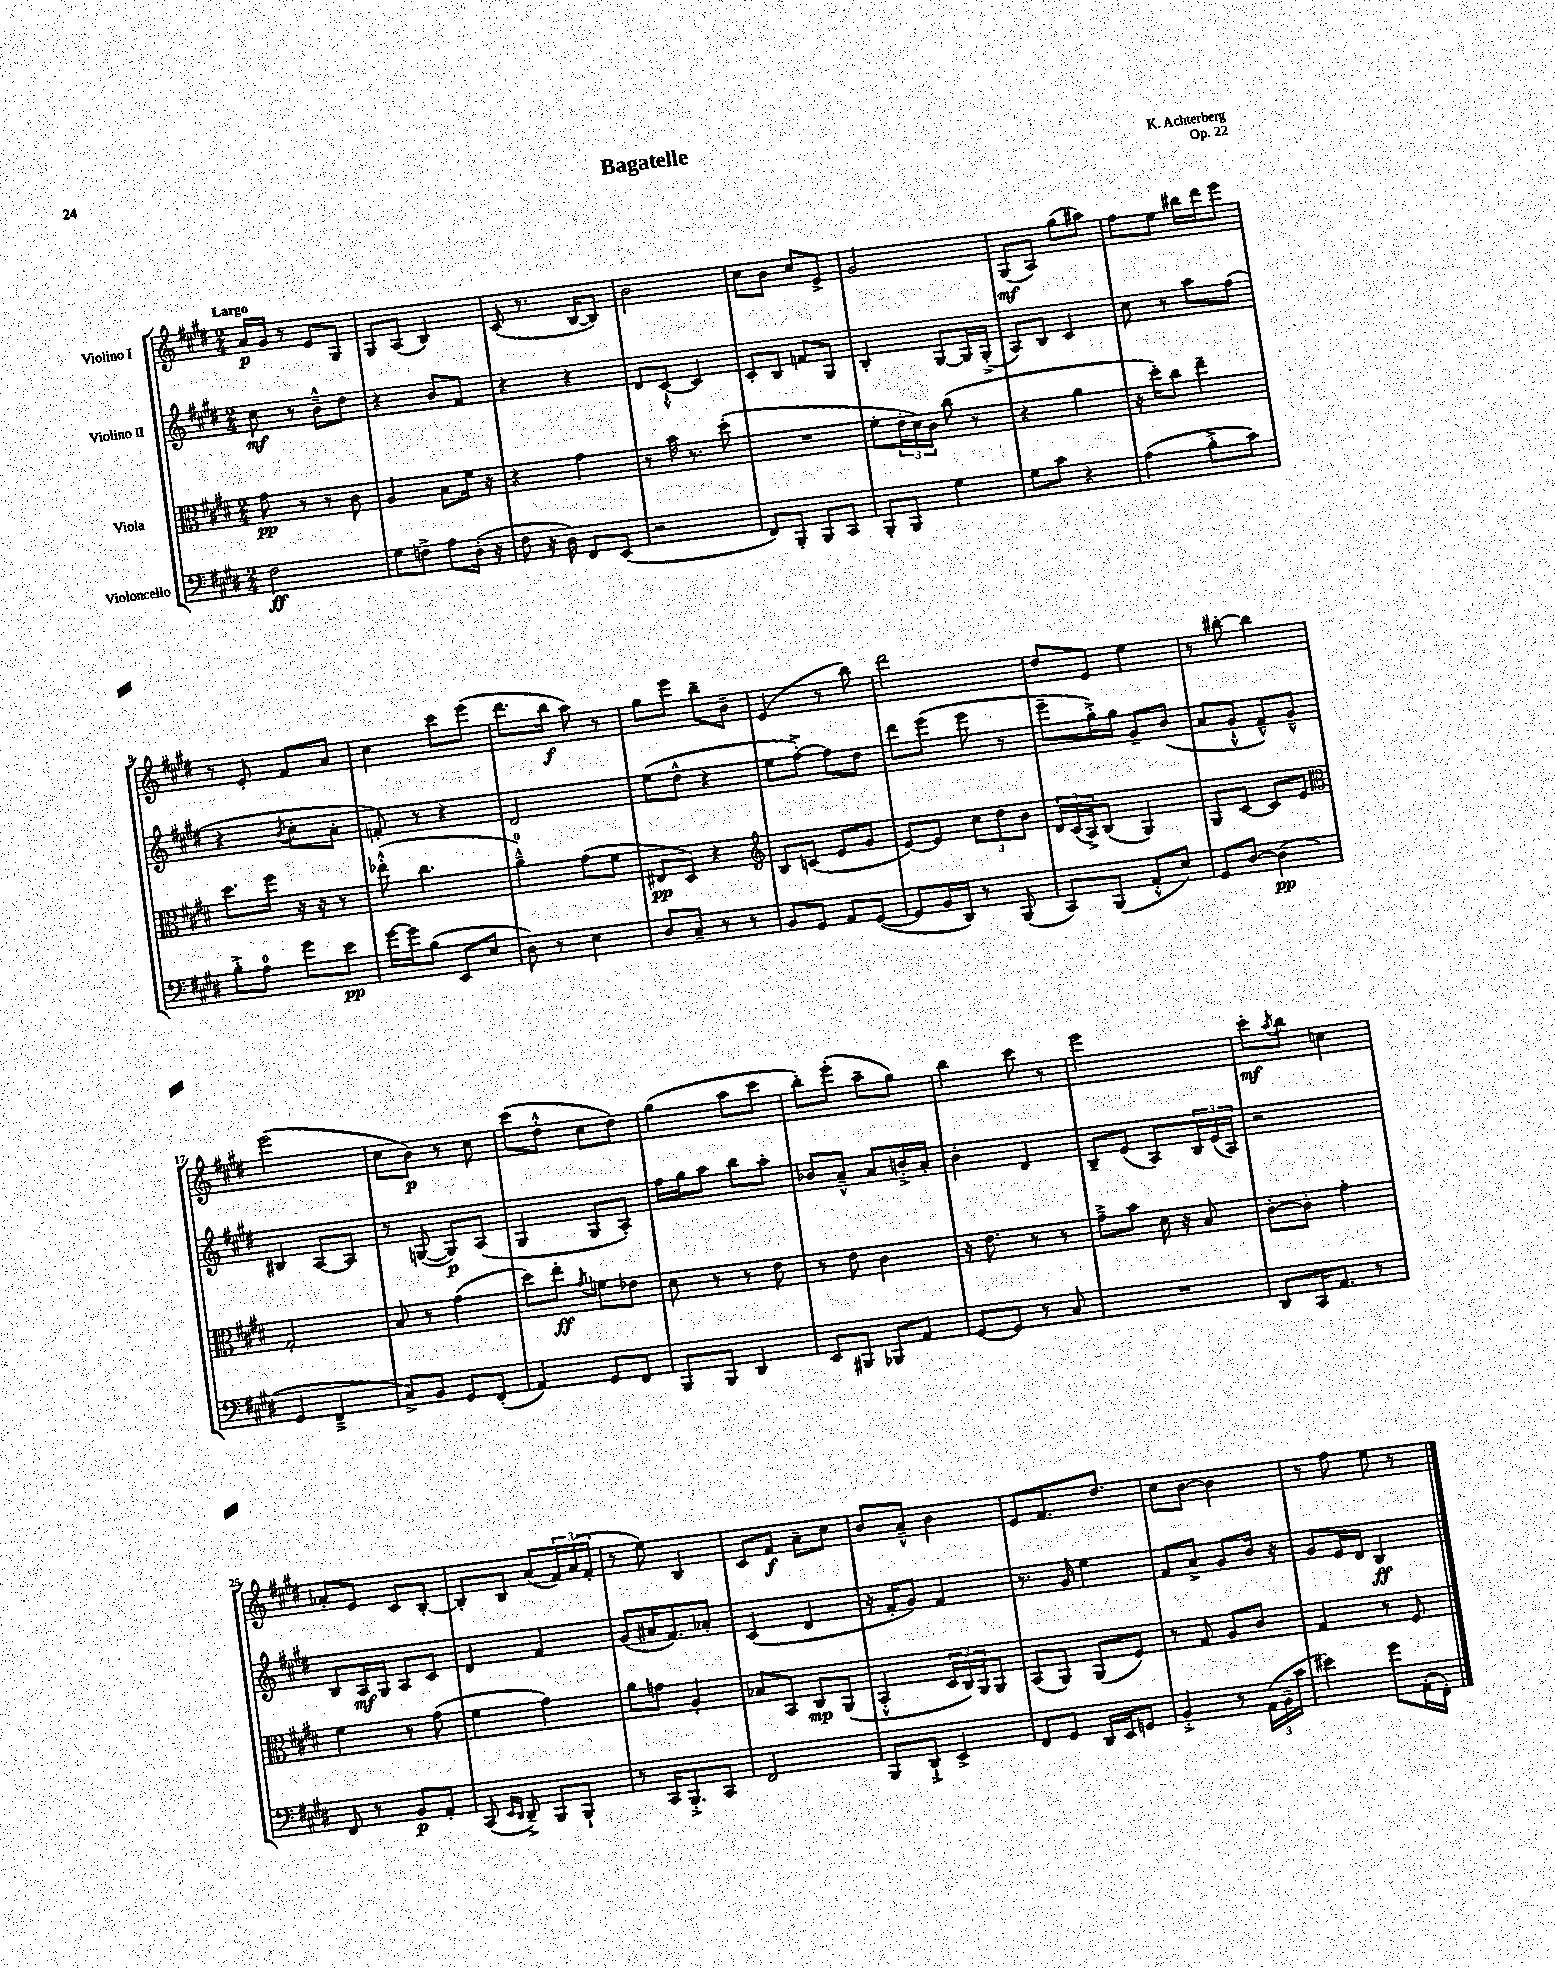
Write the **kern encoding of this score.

**kern	**kern	**kern	**kern
*staff4	*staff3	*staff2	*staff1
*clefF4	*clefC3	*clefG2	*clefG2
*k[f#c#g#d#]	*k[f#c#g#d#]	*k[f#c#g#d#]	*k[f#c#g#d#]
*M2/4	*M2/4	*M2/4	*M2/4
2F#	8g#	8cc#	16a
.	.	.	16g#
.	8r	8r	8r
.	8r	8b~^^	8e
.	8c#	8dd#	8G#
=	=	=	=
8G#	4A	4r	8G#
8F^	.	.	(8A
8A	8B	8b	4B)
(16D#'	16f#	8f#	.
16r	16r	.	.
=	=	=	=
8F#	4r	4r	(8c#
16r	.	.	8.r
16D#)	.	.	.
8FF#	4g#	4r	.
.	.	.	[16B
(8EE	.	.	8B])
=	=	=	=
2r	8r	8d#	2b
.	16b	[8c#`^^	.
.	8.r	.	.
.	.	4c#]	.
.	(8dd#'	.	.
=	=	=	=
8FF#)	2r	8c#'	8cc#
8BBB'	.	8B	8b
8BBB	.	8f	8cc#
8CC#	.	8G#	8e^
=	=	=	=
8BBB'	8f#'	4B'	2g#
8BBB	24e'	.	.
.	24d#)	.	.
.	24c#	.	.
4G#	(8cc#	[8G#	.
.	8r	16G#]	.
.	.	(16G#'^	.
=	=	=	=
8G#	4r	8A)	(8G#
8c#	.	8B	8A)
4r	4a	4c#	(8gg#
.	.	.	8aa#)
=	=	=	=
(4A	16r	8cc#	8ff#
.	16dd#')	.	.
.	8cc#	8r	8ee
8B'^	4ee~	8aa	16bb#
.	.	.	16ddd#
8c#)	.	(8ff#	8eee
=	=	=	=
8B'^	8.dd#	4r	8r
8A	.	.	8e'
.	16ff#	.	.
.	.	8qb	.
8g#	16r	8cc#'	8f#
.	16r	.	.
8e	8r	8a'	8a
=	=	=	=
[16g#	(8ee-'^^	8f')	4cc#
16g#]	.	.	.
(8B	4.cc#	8r	.
8EE	.	4r	8ccc#
8E	.	.	(8eee
=	=	=	=
8D#)	4a~^^)	2d#	8.ddd#
8r	.	.	.
.	.	.	16bb
4E	(8g#	.	8aa)
.	8f#	.	8r
=	=	=	=
8D#	8E#	(8ee	8gg#
8C#~	8D#)	8dd#^^	8eee
8r	4r	4r	8bb~
8r	.	.	8b~
=	=	=	=
*	*clefG2	*	*
8BB	8B	8ee	(4e
8GG#	(8c	[8ff#'^)	.
8AA	8e	8ff#]	8r
([8GG#	8g#	8dd#	8bb)
=	=	=	=
8GG#]	[8e)	8ddd#	2ddd#
16BB	8e]	(8eee	.
16DD#)	.	.	.
8r	12cc#	8eee	.
.	12dd#	.	.
(8BBB	.	8r	.
.	12b	.	.
=	=	=	=
8CC#)	24d#	8eee~	8dd#
.	(24c#	.	.
.	24A^)	.	.
(8BBB	(8B	16gg#'^)	8e
.	.	16gg#	.
8AA'^^	4G#)	8g#~	4ee
8E)	.	(8b	.
=	=	=	=
8GG#	8G#	8a	8r
[8D#	[8c#	8g#`^^	[8bb#'
(4D#]	8c#]	8f#~^^)	4bb#]
.	8e	8g#~^^	.
=	=	=	=
*	*clefC3	*	*
4GG#	2G#'	4B#	(2eee
4FF#~^	.	[8A	.
.	.	8A]	.
=	=	=	=
8C#^)	8B	8r	8cc#
8BB	8r	([8G	8b)
8GG#	(4g#	8G])	8r
(8FF#'	.	(8A	8cc#
=	=	=	=
4AA)	8dd#)	4G#	(8ccc#
.	8ee'	.	8dd#'^^
.	8qg#	.	.
8GG#	8f	8G#	8cc#
8FF#	8e-	8A')	8dd#)
=	=	=	=
8BBB	8d#	16ff#	(4gg#
.	.	16gg#	.
8BBB	8r	8aa	.
4DD#	8r	8bb	8aa
.	8e	8aa'	8ccc#
=	=	=	=
8EE	8r	8b-	8bb')
8BBB#	8e	8a~^^	(8eee'
8BBB-	4c#	8a	8aa~
8AA	.	16b'^	8gg#)
.	.	16a'	.
=	=	=	=
[8GG#	16r	4b'	4bb
.	8.e	.	.
8GG#]	.	.	.
8r	8r	4d#	8ccc#
8C#	8r	.	8r
=	=	=	=
2r	8g#~^	8B~	2eee
.	8b	(8e	.
.	16d#	8A)	.
.	16r	.	.
.	8B	24B	.
.	.	(24e	.
.	.	24A)	.
=	=	=	=
8DD#	[8c#'	2r	8ccc#'
.	.	.	8qaa
16CC#	8c#']	.	8bb
8.AA	.	.	.
.	4g#'	.	4cc
8r	.	.	.
=	=	=	=
8FF#	4f#	8B	8a-'
8r	.	16A	8e
.	.	16G#	.
8BB	8r	8A	8c#
8AA'	(8g#	8c#	[8B'
=	=	=	=
(8CC#	4f#	4d#	8B']
16qqEE	.	.	.
16qqDD#	.	.	.
8DD#~^)	.	.	8B
8BBB	4g#)	4f#	(8a
8BBB`	.	.	24f#)
.	.	.	(24a
.	.	.	24f#'
=	=	=	=
8r	8a	(8g#	8r
16CC#	8g	16a#	8ee)
8.BBB'^	.	8.f#)	.
.	4A'	.	4B
8CC#	.	8a-'	.
=	=	=	=
2FF#	8B-	(4c#	8c#
.	8BB	.	8f#
.	8C#	4d#	8a~
.	(8AA	.	8cc#
=	=	=	=
8BBB	4BB'^^	16r	8b
.	.	16f#'	.
8DD#`^	.	8g#)	8a~^^
4EE^	24D#	4f#	4b
.	24C#)	.	.
.	24AA	.	.
.	8AA	.	.
=	=	=	=
8FF#	(8BB	8.r	8e
8GG#	8AA)	.	8.f#
.	.	16g#	.
16DD#	(8AA	4ee	.
16EE	.	.	8.dd#
8GG	8F#)	.	.
=	=	=	=
4BB'^	8r	8f#	8cc#
.	8G#	8a^	[8b
8r	8A	8g#	4b]
(24AA	8c#	16b	.
24BB~	.	.	.
.	.	16r	.
24c#	.	.	.
=	=	=	=
4e#)	4G#	8g#	8r
.	.	16e	8ff#
.	.	16d#	.
8g#	8r	4B	8ee
(16AA'	8F#	.	8r
16FF#')	.	.	.
==	==	==	==
*-	*-	*-	*-
